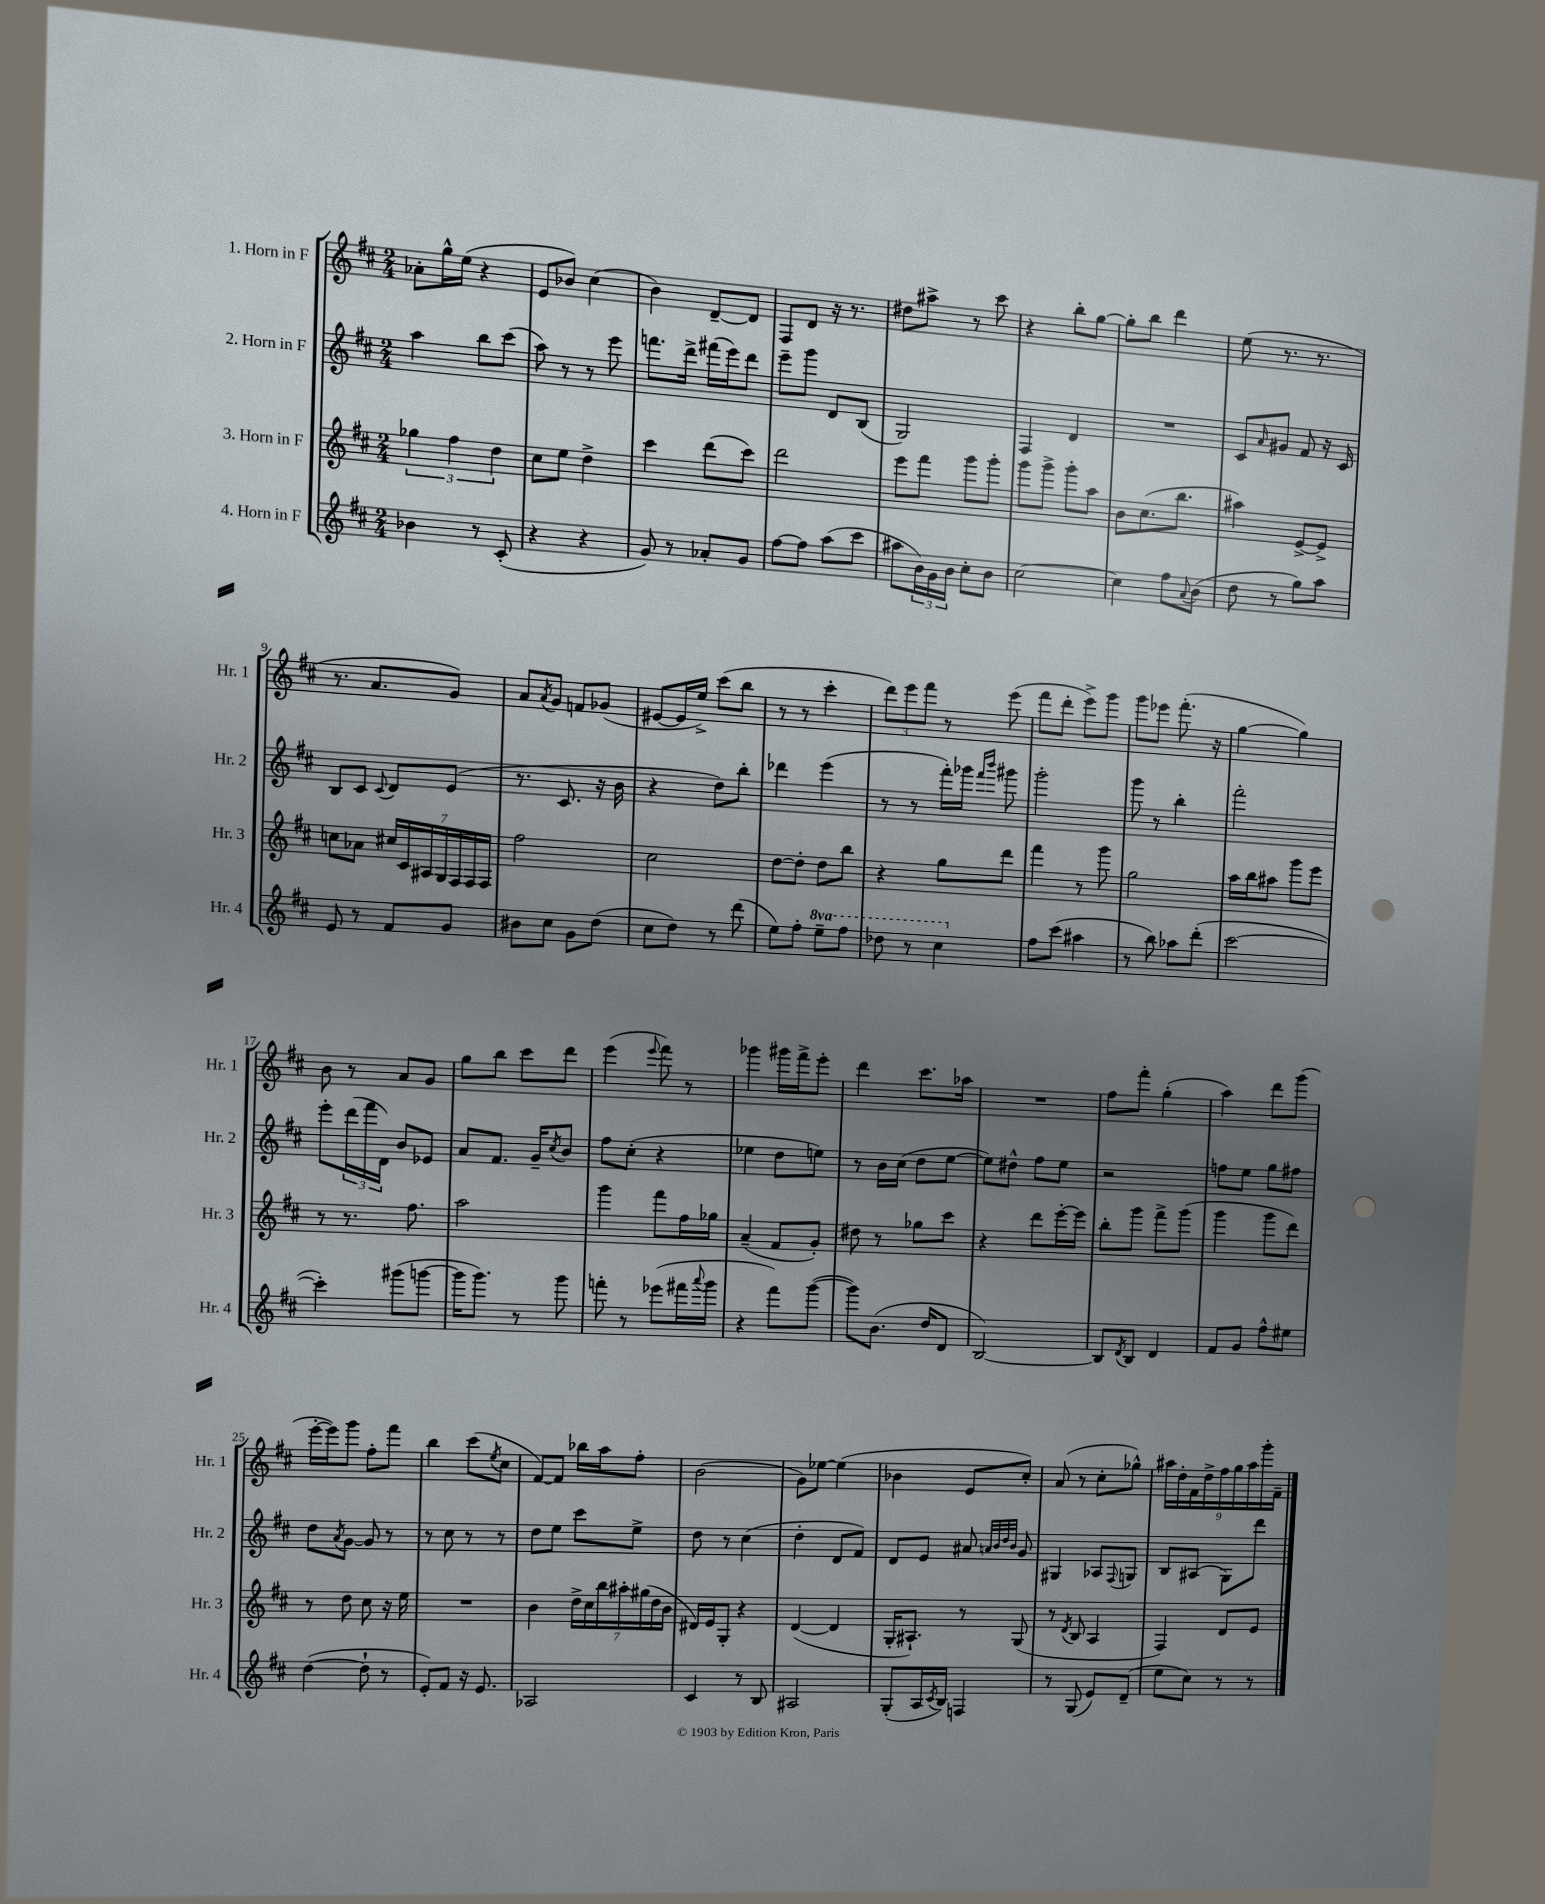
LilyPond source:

<<
\new StaffGroup <<
\new Staff = "s0" \with { instrumentName = "1. Horn in F" shortInstrumentName = "Hr. 1" } {
    \clef treble \key d \major \numericTimeSignature \time 2/4
    aes'8-. g''16-^ e''16( r4 |
    e'8 bes'8) cis''4( |
    b'4) d'8~-- d'8 |
    fis8 d'8 r16 r8. |
    dis''8 ais''8-> r8 cis'''8 |
    r4 b''8-. g''8~ |
    g''8-. b''8 d'''4 |
    e''8( r8. r8. |
    r8. a'8. g'8) |
    a'8 \acciaccatura { a'8 } g'8 f'8 ges'8( |
    eis'8~ eis'16 e''16->) cis'''8( b''8 |
    r8 r8 cis'''4-. |
    \tuplet 3/2 { d'''8) e'''8 fis'''8 } r8 e'''8( |
    fis'''8 d'''8-. e'''8->) g'''8 |
    g'''8 ees'''8 fis'''8.-.( r16 |
    g''4~ g''4) |
    b'8 r8 a'8 g'8 |
    g''8 b''8 cis'''8 d'''8 |
    e'''4( \appoggiatura { e'''8 } fis'''8) r8 |
    ges'''4 gis'''16 fis'''16-> e'''8-. |
    d'''4 cis'''8. aes''16 |
    R2 |
    fis''8 fis'''8-. g''4-.( |
    a''4) d'''8 g'''8( |
    e'''16~-. e'''16) g'''8 fis''8-. fis'''8 |
    b''4 cis'''8( \acciaccatura { e''8 } cis''8 |
    fis'8~) fis'8 bes''16 a''16 fis''8-. |
    b'2( |
    g'8) ees''8~ ees''4( |
    bes'4 e'8 cis''8-.) |
    a'8( r8 cis''8-. ges''8-^) |
    \tuplet 9/8 { ais''16 d''16-. fis'16 d''16-> fis''16 g''16 ais''16 g'''16-. fis'16-- } \bar "|." |
}
\new Staff = "s1" \with { instrumentName = "2. Horn in F" shortInstrumentName = "Hr. 2" } {
    \clef treble \key d \major \numericTimeSignature \time 2/4
    a''4 b''8 cis'''8( |
    a''8) r8 r8 e'''8 |
    f'''8. d'''16-> fis'''16( e'''16) d'''8 |
    e'''8-- g'''8 d'8 b8( |
    g2) |
    fis4 d'4 |
    R2 |
    cis'8 \grace { a'16 } gis'8 fis'8 r16 cis'16 |
    b8 cis'8 \appoggiatura { cis'8 } d'8 e'8( |
    r8. cis'8. r16 b'16 |
    r4 d''8) b''8-. |
    des'''4 e'''4( |
    r8 r8 fis'''16-.) ges'''16 \grace { fis'''16 b'''16 } gis'''8 |
    g'''2-. |
    g'''8 r8 b''4-. |
    fis'''2-. |
    e'''8-. \tuplet 3/2 { d'''16( fis'''16 d'16) } b'8 ees'8 |
    a'8 fis'8. g'16-- \acciaccatura { cis''8 } b'8 |
    fis''8 cis''8-.( r4 |
    ees''4 d''8 e''8) |
    r8 b'16 cis''16( d''8 e''8~ |
    e''8) dis''8-^ fis''8 e''8 |
    r2 |
    f''8 e''8 g''8 fis''8 |
    d''8 \acciaccatura { a'8 } g'8~ g'8 r8 |
    r8 cis''8 r8 r8 |
    d''8 e''8 cis'''8 e''8-> |
    d''8 r8 cis''4( |
    d''4-. d'8 fis'8) |
    d'8 e'8 ais'8 \grace { a'32 b'32 d''32 b'32 } g'8 |
    gis4 aes8 \appoggiatura { fis8 } g8 |
    b8 ais8( g8) d'''8 \bar "|." |
}
\new Staff = "s2" \with { instrumentName = "3. Horn in F" shortInstrumentName = "Hr. 3" } {
    \clef treble \key d \major \numericTimeSignature \time 2/4
    \tuplet 3/2 { ges''4 fis''4 d''4 } |
    cis''8 e''8 d''4-> |
    cis'''4 d'''8( cis'''8) |
    d'''2 |
    e'''8 fis'''8 g'''8 g'''8-. |
    g'''8 g'''8-> g'''8-. a''8 |
    b'8 cis''8.( b''8. |
    ais''4) e'8~-> e'8-> |
    c''8 aes'8 \tuplet 7/4 { cis''16 cis'16 ais16 g16 fis16 fis16 fis16 } |
    fis''2 |
    cis''2 |
    d''8~ d''8-. d''8 b''8 |
    r4 g''8 d'''8 |
    fis'''4 r8 g'''8 |
    g''2 |
    a''16 b''16 ais''8 g'''8 e'''8 |
    r8 r8. fis''8. |
    a''2 |
    g'''4 fis'''8 fis''16 ges''16 |
    a'4--( fis'8 g'8-.) |
    dis''8 r8 ges''8 cis'''8 |
    r4 d'''8 e'''16~-. e'''16 |
    b''8-. g'''8 fis'''8-> g'''8( |
    g'''4 g'''8 d'''8) |
    r8 d''8 cis''8 r16 e''16 |
    R2 |
    b'4 \tuplet 7/4 { d''16-> cis''16 b''16 ais''16-. gis''16( d''16 b'16 } |
    dis'16) e'16 g8-. r4 |
    d'4~( d'4 |
    g16-. ais8.-!) r8 g8( |
    r8 \acciaccatura { d'8 } b8 a4 |
    fis4) d'8 e'8 \bar "|." |
}
\new Staff = "s3" \with { instrumentName = "4. Horn in F" shortInstrumentName = "Hr. 4" } {
    \clef treble \key d \major \numericTimeSignature \time 2/4 \set Staff.ottavationMarkups = #ottavation-simple-ordinals
    bes'4 r8 cis'8-.( |
    r4 r4 |
    g'8) r8 aes'8-. g'8 |
    fis''8~ fis''8 a''8( cis'''8 |
    ais''8 \tuplet 3/2 { b'16) g'16 b'16 } cis''8-. b'8 |
    cis''2~ |
    cis''4 fis''8 \appoggiatura { a'8 } b'8( |
    d''8 r8 g''8) a''8 |
    e'8 r8 fis'8 g'8 |
    bis'8 cis''8 g'8 d''8( |
    cis''8 d''8) r8 d'''8( |
    e''8) fis''8-. \ottava #1 e'''8-- fis'''8 |
    des'''8 r8 cis'''4 \ottava #0 |
    fis''8 cis'''8( ais''4 |
    r8 b''8) aes''8 d'''8-.( |
    cis'''2~ |
    cis'''4-.) gis'''8( g'''8~ |
    g'''16 g'''8.) r8 g'''8 |
    f'''8-. r8 ees'''8( fis'''16 \appoggiatura { a'''8 } g'''16 |
    r4 fis'''8) g'''8~( |
    g'''8) b'8.( d''16 d'8 |
    b2~) |
    b8 \acciaccatura { d'8 } b8 d'4 |
    fis'8 g'8 fis''8-^ eis''8 |
    d''4~( d''8-! r8 |
    e'8-.) fis'8 r16 e'8. |
    aes2 |
    cis'4 r8 b8 |
    ais2 |
    g8-.( a16 \acciaccatura { cis'8 } b16) f4 |
    r8 g8( e'8) d'8--( |
    e''8 cis''8) r8 r8 \bar "|." |
}
>>
>>
